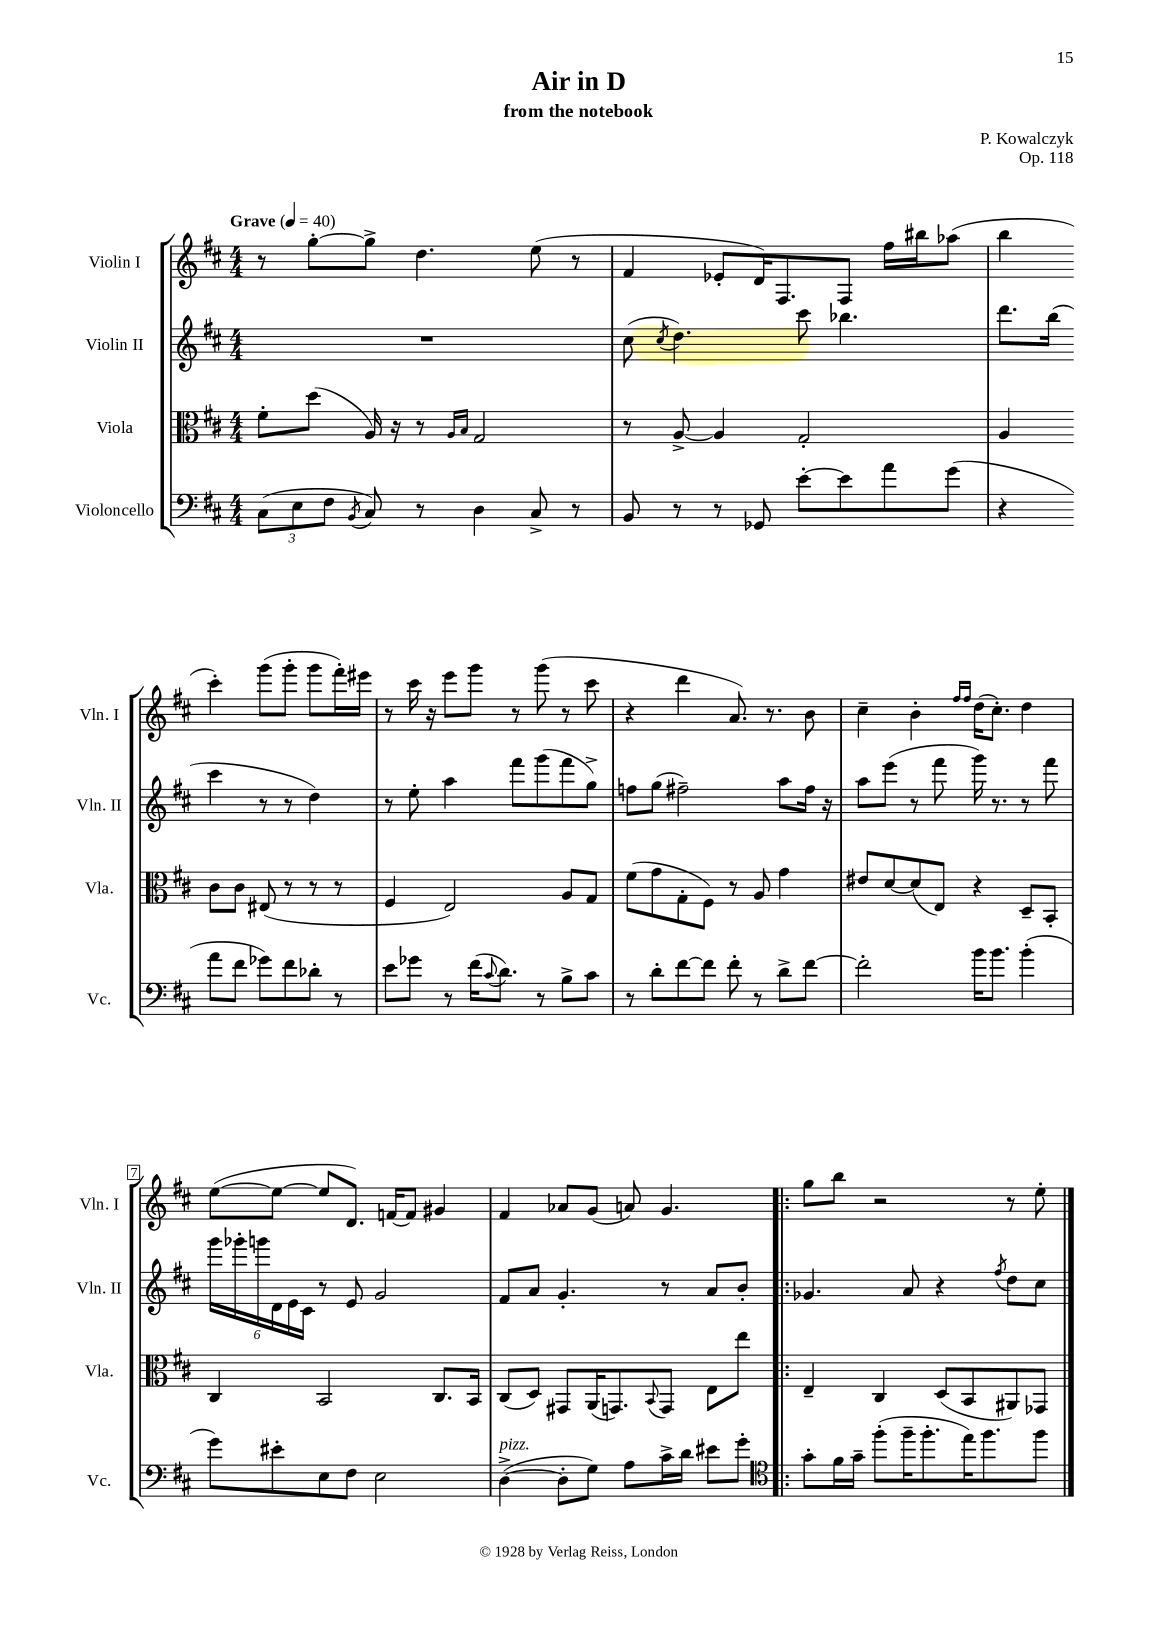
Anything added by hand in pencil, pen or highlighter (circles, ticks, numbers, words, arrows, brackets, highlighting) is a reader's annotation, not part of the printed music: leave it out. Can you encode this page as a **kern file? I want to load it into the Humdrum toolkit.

**kern	**kern	**kern	**kern
*staff4	*staff3	*staff2	*staff1
*clefF4	*clefC3	*clefG2	*clefG2
*k[f#c#]	*k[f#c#]	*k[f#c#]	*k[f#c#]
*M4/4	*M4/4	*M4/4	*M4/4
*MM40	*MM40	*MM40	*MM40
(12C#\L	8f#'\L	1r	8r
12E\	.	.	.
.	(8dd\J	.	[8gg'\L
12F#\J	.	.	.
8qBB/	.	.	.
8C#/)	16A/)	.	8gg^\]J
.	16r	.	.
8r	8r	.	4.dd\
.	16qqA/LL	.	.
.	16qqB/JJ	.	.
4D\	2G/	.	.
8C#^/	.	.	(8ee\
8r	.	.	8r
=	=	=	=
8BB/	8r	(8cc#\	4f#/
.	.	8qcc#/	.
8r	[8A^/	4.dd\)	.
8r	4A/]	.	8e-'/L
8GG-/	.	.	16d/K)
.	.	.	8.F#/
[8e'\L	2G'/	8ccc#\	.
8e\]	.	4.bb-\	8F#/J
8a\	.	.	16ff#\LL
.	.	.	16bb#\J
(8g\J	.	.	(8aa-\J
=	=	=	=
4r	4A/	8.ddd\L	4bb\
.	.	(16bb\Jk	.
8a\L	8c#\L	4ccc#\	4ccc#'\)
8f#\J	8c#\J	.	.
8g-\L)	(8E#/	8r	(8ggg\L
8f#\	8r	8r	8ggg'\J
8d-'\J	8r	4dd\)	8ggg\L
8r	8r	.	16fff#'\L)
.	.	.	16eee#\JJ
=	=	=	=
8e\L	4F#/	8r	8r
8g-\J	.	8ee'\	16ccc#\
.	.	.	16r
8r	2E/)	4aa\	8eee\L
(16f#\LK	.	.	8ggg\J
8qqc#/	.	.	.
8.d\J)	.	.	.
.	.	8fff#\L	8r
8r	.	(8ggg\	(8ggg\
8B^\L	8A/L	8fff#\	8r
8c#\J	8G/J	8gg^\J)	8ccc#\
=	=	=	=
8r	(8f#\L	8ff\L	4r
8d'\L	8g\	(8gg\J	.
[8f#\	8G'\	2ff#~\)	4ddd\
8f#\]J	8F#\J)	.	.
8f#'\	8r	.	8.a/)
8r	8A/	.	.
.	.	.	8.r
8d^\L	4g\	8aa\L	.
[8f#\J	.	16ff#\Jk	8b\
.	.	16r	.
=	=	=	=
2f#'\]	8e#/L	8aa\L	4cc#~\
.	[8d/	(8eee\J	.
.	(8d/]	8r	4b'\
.	8E/J)	8fff#\	.
.	.	.	16qqff#/LL
.	.	.	16qqff#/JJ
16b\LK	4r	16ggg\)	(16dd\LK
8.b\J	.	8.r	8.cc#'\J)
(4b'\	8D~/L	8r	4dd\
.	8BB'/J	8fff#\	.
=	=	=	=
8g\L)	4C#/	24ggg\LL	([8ee\L
.	.	24ggg-'\	.
.	.	24ggg\	.
8e#'\	.	24d\	8ee\_J
.	.	24e\	.
.	.	24c#\JJ	.
8E\	2BB/	8r	8ee/]L
8F#\J	.	8e/	8.d/J)
2E\	.	2g/	.
.	.	.	[16f/LK
.	.	.	8f/]J
.	8.C#/L	.	4g#/
.	16BB/Jk	.	.
=	=	=	=
([4D^\	(8C#/L	8f#/L	4f#/
.	8D/J)	8a/J	.
8D'\]L	8GG#/L	4.g'/	8a-/L
8G\J)	(16AA/K	.	(8g/J
.	8.GG/)	.	.
8A\L	.	.	8a/)
.	8qqBB/	.	.
16c#^\L	8GG/J	8r	4.g/
16d\JJ	.	.	.
8e#\L	8E\L	8a/L	.
8g'\J	8ee\J	8b'/J	.
=!|:	=!|:	=!|:	=!|:
*clefC4	*	*	*
8g'\L	4E~/	4.g-/	8gg\L
16f#\L	.	.	8bb\J
16g~\JJ	.	.	.
(8ff#'\L	4C#/	.	2r
16ff#~\K	.	8a/	.
8.ff#'\	.	.	.
.	(8D/L	4r	.
16ee\K)	8BB/	.	.
8.ff#\	.	.	.
.	.	8qff#/	.
.	8AA#/)	8dd\L	8r
8ff#\J	8GG-/J	8cc#\J	8ee'\
==	==	==	==
*-	*-	*-	*-
